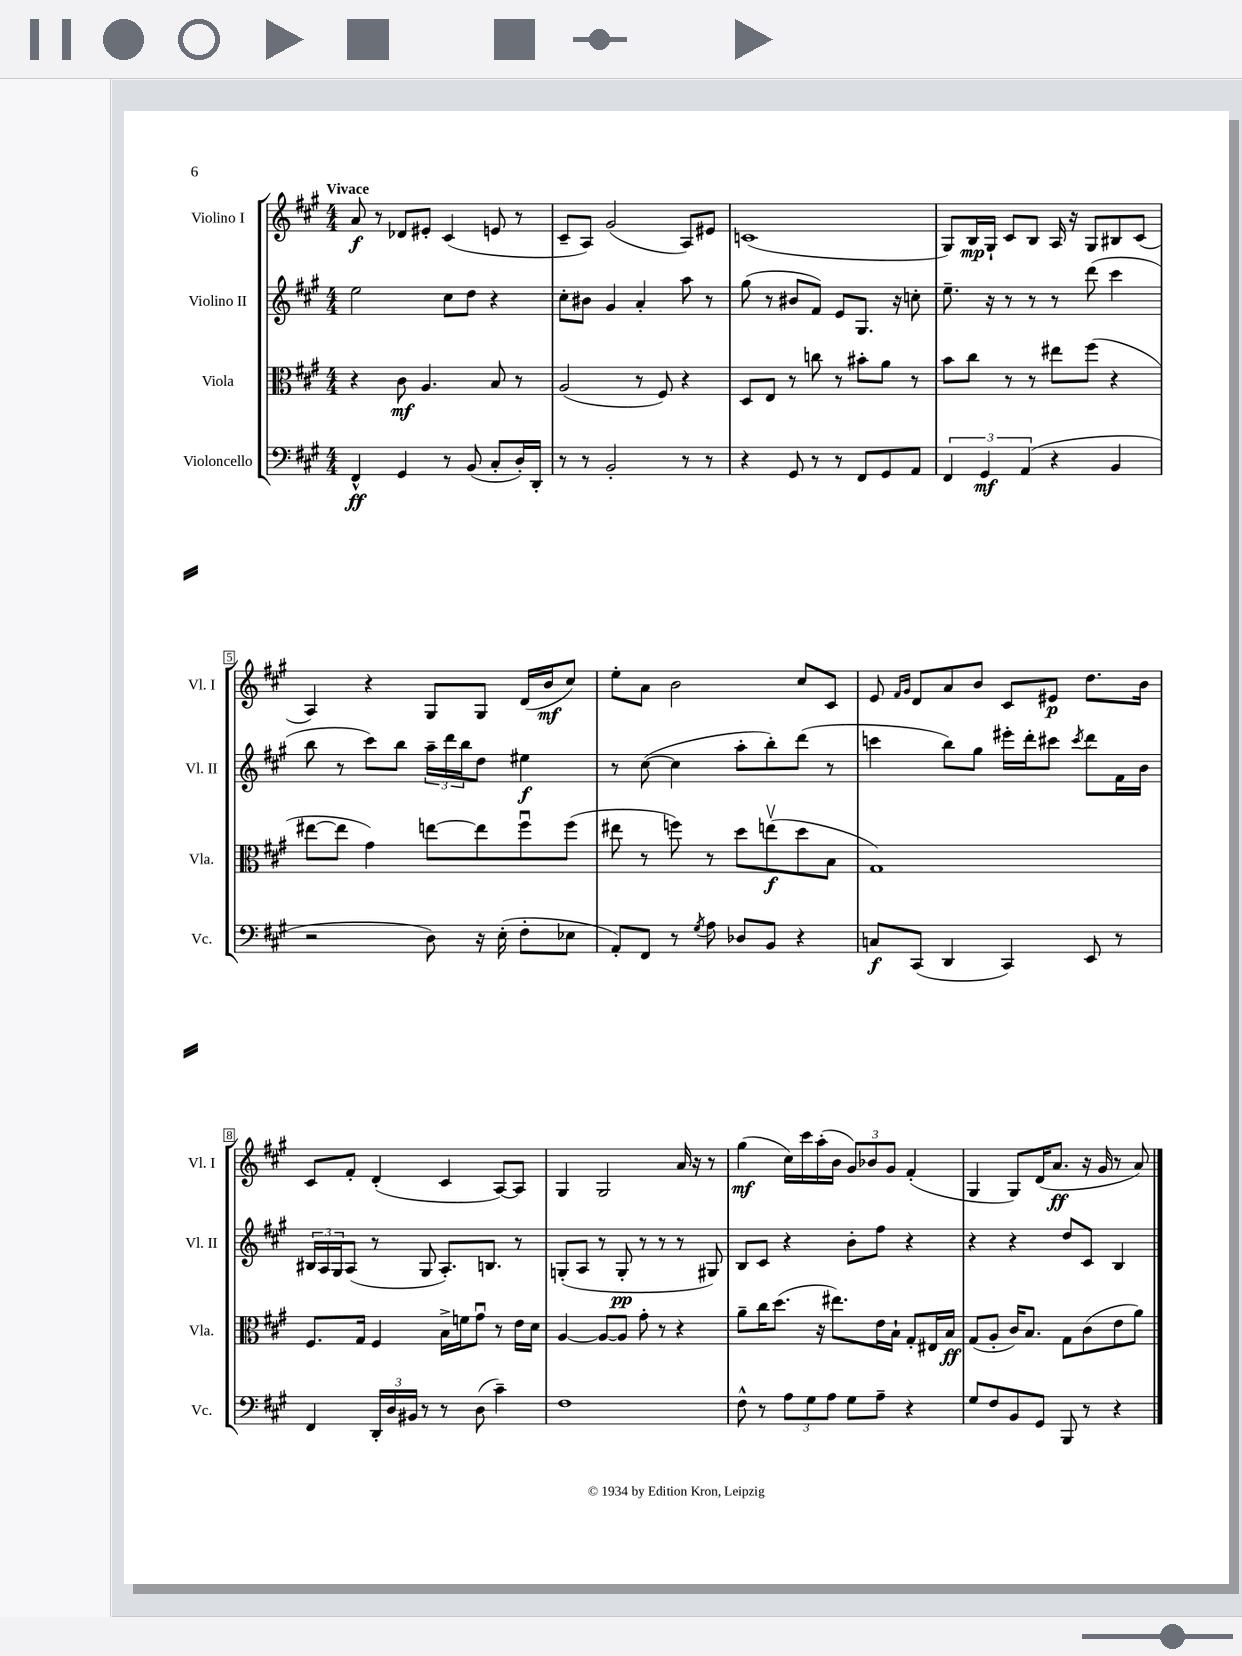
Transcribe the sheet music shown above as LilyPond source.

<<
\new StaffGroup <<
\new Staff = "s0" \with { instrumentName = "Violino I" shortInstrumentName = "Vl. I" } {
    \clef treble \key a \major \numericTimeSignature \time 4/4 \tempo "Vivace"
    a'8\f r8 des'8 eis'8-. cis'4( e'8 r8 |
    cis'8-- a8) gis'2( a8) eis'8 |
    c'1( |
    gis8) b16\mp gis16-! cis'8 b8 a16 r16 gis8 bis8 cis'8( |
    a4) r4 gis8 gis8 d'16( b'16\mf cis''8) |
    e''8-. a'8 b'2 cis''8 cis'8 |
    e'8 \grace { fis'16 gis'16 } d'8 a'8 b'8 cis'8 eis'8\p d''8. b'16 |
    cis'8 fis'8-. d'4-.( cis'4 a8~) a8 |
    gis4 gis2 a'16 r16 r8 |
    gis''4\mf( cis''16) cis'''16 a''16-.( b'16 \tuplet 3/2 { gis'8) bes'8 gis'8 } fis'4-.( |
    gis4 gis8) d'16( a'8.\ff r16 gis'16 r8 a'8) \bar "|." |
}
\new Staff = "s1" \with { instrumentName = "Violino II" shortInstrumentName = "Vl. II" } {
    \clef treble \key a \major \numericTimeSignature \time 4/4
    e''2 cis''8 d''8 r4 |
    cis''8-. bis'8 gis'4 a'4-. a''8 r8 |
    gis''8( r8 bis'8 fis'8) e'8 gis8. r16 c''8-. |
    e''8.-- r16 r8 r8 r8 d'''8( cis'''4 |
    b''8 r8 cis'''8) b''8 \tuplet 3/2 { a''16-- d'''16 b''16 } d''8 eis''4\f |
    r8 cis''8~( cis''4 a''8-. b''8-.) d'''8( r8 |
    c'''4 b''8) gis''8 eis'''16-. d'''16-. cis'''8 \acciaccatura { cis'''8 } d'''8 fis'16 b'16 |
    \tuplet 3/2 { bis16 a16 gis16 } a8( r8 gis8 a8.-.) b8. r8 |
    g8-.( a8 r8 g8-.\pp r8 r8 r8 gis8) |
    b8 cis'8 r4 b'8-. fis''8 r4 |
    r4 r4 d''8 cis'8 b4 \bar "|." |
}
\new Staff = "s2" \with { instrumentName = "Viola" shortInstrumentName = "Vla." } {
    \clef alto \key a \major \numericTimeSignature \time 4/4
    r4 cis'8\mf a4. b8 r8 |
    a2( r8 fis8) r4 |
    d8 e8 r8 c''8 r8 bis'8-. a'8 r8 |
    b'8 cis''8 r8 r8 eis''8 fis''8( r4 |
    eis''8~ eis''8 gis'4) e''8~ e''8 fis''8\downbow fis''8( |
    eis''8 r8 f''8) r8 d''8 e''8\upbow\f( d''8 b8 |
    gis1) |
    fis8. gis16 fis4 b16-> f'16 gis'8\downbow r8 e'16 d'16 |
    a4~ a8~ a8 gis'8-. r8 r4 |
    a'8-- cis''16 d''8.( r16 eis''8.) e'16 b16-! gis8-. eis16 b16\ff |
    gis8( a8-. cis'16) b8. gis8 cis'8( e'8 a'8) \bar "|." |
}
\new Staff = "s3" \with { instrumentName = "Violoncello" shortInstrumentName = "Vc." } {
    \clef bass \key a \major \numericTimeSignature \time 4/4
    fis,4-^\ff gis,4 r8 b,8( cis8-. d16-.) d,16-. |
    r8 r8 b,2-. r8 r8 |
    r4 gis,8 r8 r8 fis,8 gis,8 a,8 |
    \tuplet 3/2 { fis,4 gis,4\mf a,4( } r4 b,4 |
    r2 d8) r16 e16-.( fis8-. ees8 |
    a,8-.) fis,8 r8 \acciaccatura { gis8 } a8 des8 b,8 r4 |
    c8\f cis,8( d,4 cis,4) e,8 r8 |
    fis,4 \tuplet 3/2 { d,16-. d16 bis,16 } r8 r8 d8( cis'4--) |
    fis1 |
    fis8-^ r8 \tuplet 3/2 { a8 gis8 a8 } gis8 a8-- r4 |
    gis8 fis8 b,8 gis,8 b,,8 r8 r4 \bar "|." |
}
>>
>>
\layout { \context { \Score \override BarNumber.stencil = #(make-stencil-boxer 0.1 0.3 ly:text-interface::print) } }
